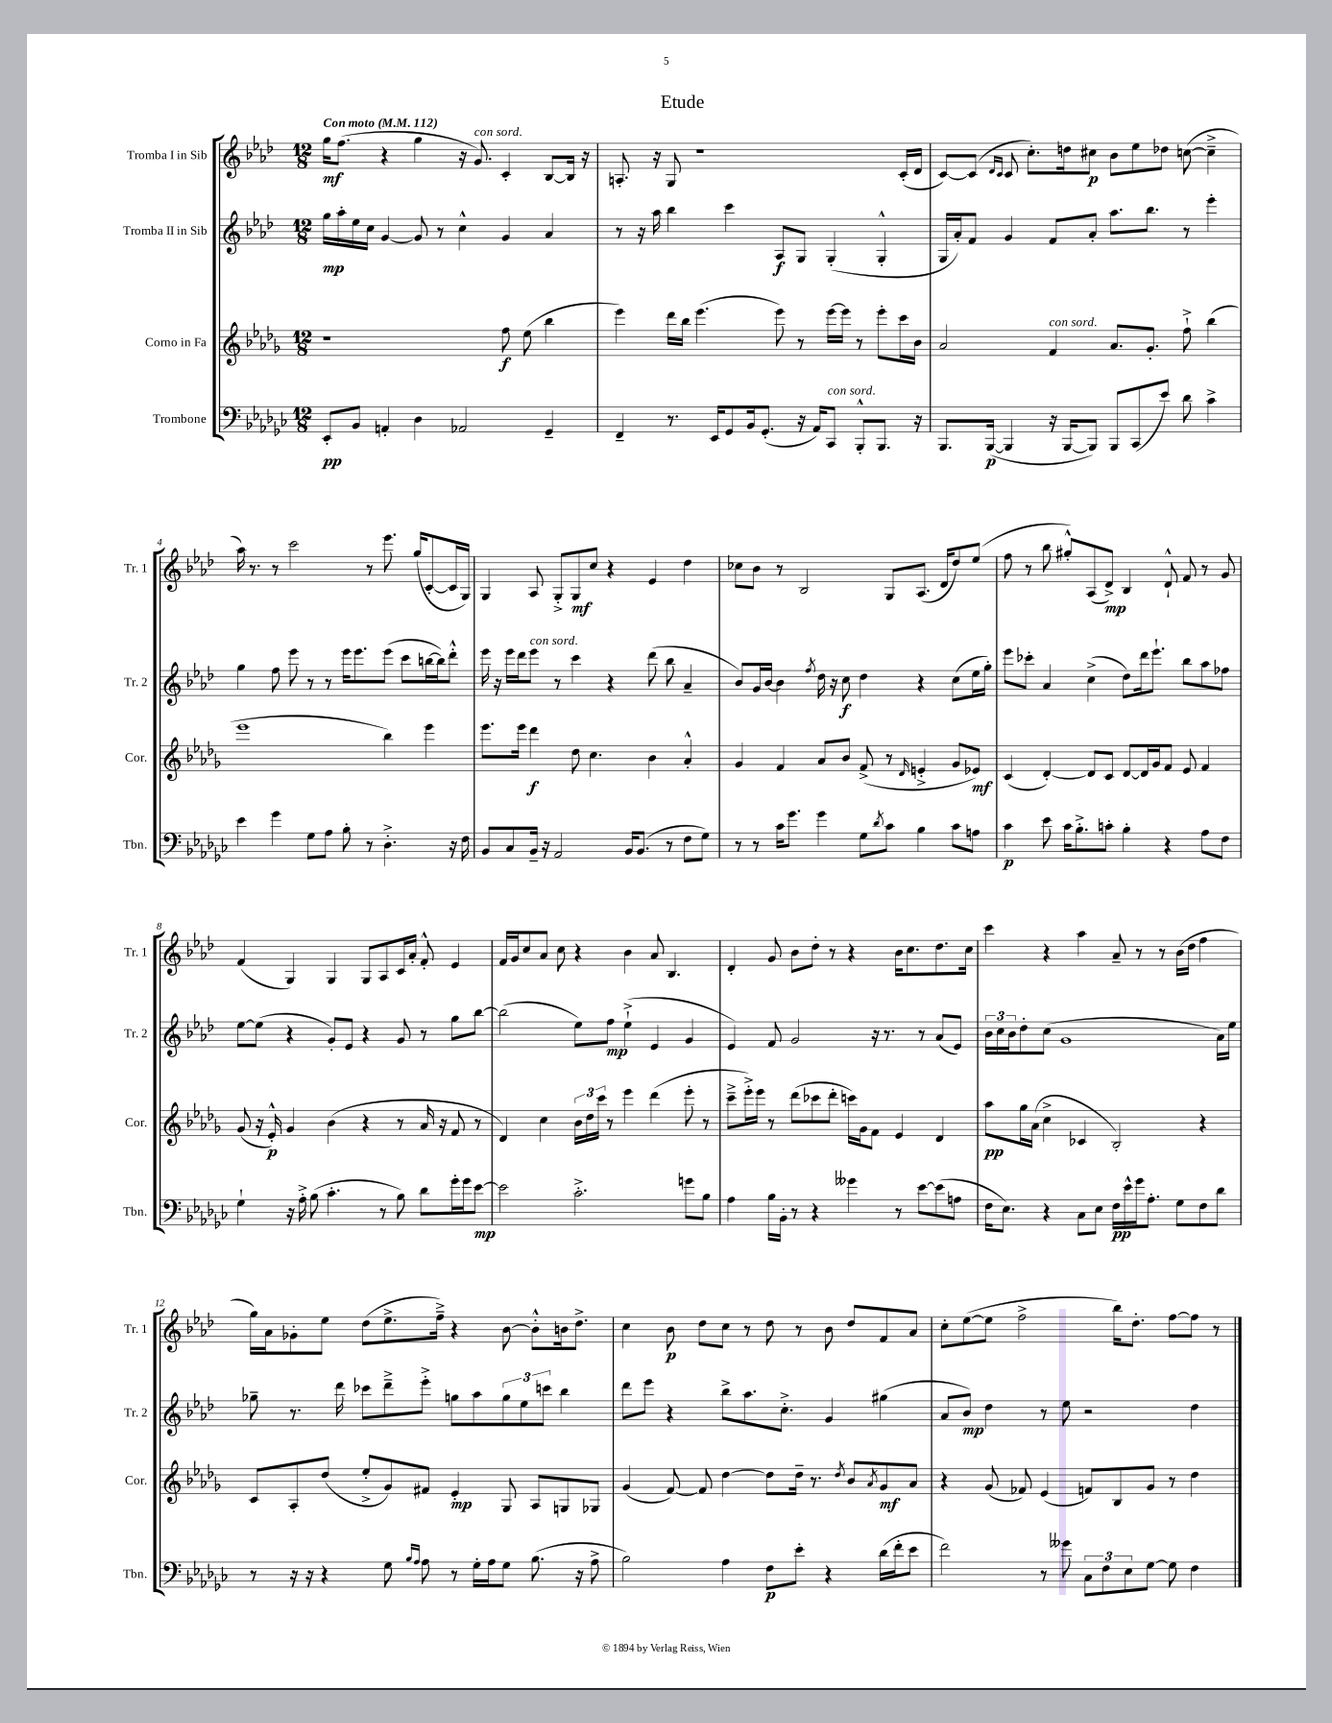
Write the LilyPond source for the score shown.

\header { title = "Etude" }
<<
\new StaffGroup <<
\new Staff = "s0" \with { instrumentName = "Tromba I in Sib" shortInstrumentName = "Tr. 1" } {
    \clef treble \key aes \major \numericTimeSignature \time 12/8 \tempo "Con moto" 4 = 112
    g''16\mf f''8.( r4 g''4 r16 g'8.^\markup { \italic "con sord." }) c'4-. bes8~ bes16 r16 |
    a8.-. r16 g8 r1 c'16-.( des'16 |
    c'8~) c'8( \grace { des'16 c'16 } c'8 c''8.-.) d''16 cis''8\p bes'8 ees''8 des''8 c''8~( c''4---> |
    aes''16) r8. r8 c'''2 r8 ees'''8. g''16( c'8~-. c'16 g16) |
    g4 aes8 g8-.-> g8\mf c''8 r4 ees'4 des''4 |
    ces''8 bes'8 r8 bes2 g8 aes8.( des'16 des''8) ees''8( |
    f''8 r8 bes''8 gis''8-.-^) aes8( des'8->\mp) bes4 des'8-!-^ f'8 r8 g'8 |
    f'4( g4) g4 g8 aes8 c'16 aes'16-. f'8-.-^ ees'4 |
    f'16 g'16 c''8 aes'8 c''8 r4 bes'4 aes'8 bes4. |
    des'4-. g'8 bes'8 des''8-. r8 r4 bes'16 c''8. des''8. c''16 |
    c'''4 r4 aes''4 aes'8-- r8 r8 bes'16( des''16 f''4 |
    g''16) aes'16 ges'8-. ees''8 des''8( ees''8.-> f''16--->) r4 bes'8~ bes'8-.-^ b'16 des''8.-> |
    c''4 bes'8\p des''8 c''8 r8 des''8 r8 bes'8 des''8 f'8 aes'8 |
    c''8-. ees''8~( ees''8 f''2-> bes''16) des''8.-. f''8~ f''8 r8 \bar "|." |
}
\new Staff = "s1" \with { instrumentName = "Tromba II in Sib" shortInstrumentName = "Tr. 2" } {
    \clef treble \key aes \major \numericTimeSignature \time 12/8
    g''16\mp aes''16-. ees''16 c''16 g'4~ g'8 r8 c''4-^ g'4 aes'4 |
    r8 r16 aes''16 bes''4 c'''4 aes8\f g8 g4-.( g4-.-^ |
    g16 aes'16-.) f'8 g'4 f'8 aes'8-. aes''8. bes''8. r8 ees'''4-. |
    g''4 f''8 ees'''8 r8 r8 ees'''16 ees'''8. ees'''8( c'''8 b''16~ b''16) des'''8-.-^ |
    ees'''16 r16 ees'''16 des'''16 ees'''8^\markup { \italic "con sord." } r8 c'''4 r4 des'''8( bes''8 aes'4-- |
    bes'8) g'16 bes'16~ bes'4 \acciaccatura { f''8 } des''16 r16 c''8\f des''4 r4 c''8( ees''16 g''16-.) |
    ees'''8 ces'''8-. aes'4 c''4->( des''8) des'''16 ees'''8.-! bes''8 aes''8 fes''8 |
    ees''8~ ees''8( r4 g'8-.) ees'8 r4 g'8 r8 g''8 bes''8~ |
    bes''2( ees''8) f''8\mp ees''4-!->( ees'4 g'4 |
    ees'4) f'8 g'2 r16 r8. r8 aes'8( ees'8) |
    \tuplet 3/2 { bes'16 c''16 bes'16 } des''8-. c''8( g'1 aes'16) ees''16 |
    ges''8-- r8. des'''16 ces'''8 des'''8---> ees'''8-.-> g''8 aes''8 \tuplet 3/2 { g''8 ees''8 c'''8 } bes''4 |
    des'''8 ees'''8 r4 bes''8-> aes''8. c''8.-.-> g'4 gis''4( |
    aes'8 bes'8\mp) des''4 r8 ees''8 r2 des''4 \bar "|." |
}
\new Staff = "s2" \with { instrumentName = "Corno in Fa" shortInstrumentName = "Cor." } {
    \clef treble \key des \major \numericTimeSignature \time 12/8
    r1 f''8\f ees''8( bes''4 |
    ees'''4) des'''16 bes''16 ees'''4.( ees'''8) r8 ees'''16~ ees'''16 r8 ees'''8-. c'''16 bes'16 |
    aes'2 f'4^\markup { \italic "con sord." } aes'8. ges'8.-. f''8-!-> bes''4( |
    ees'''1 bes''4) ees'''4 |
    ees'''8. ees'''16 des'''4\f des''8 c''4. bes'4 aes'4-.-^ |
    ges'4 f'4 aes'8 bes'8 f'8->( r8 \grace { des'16 } e'4-.-> ges'8 ees'8\mf) |
    c'4( des'4~-.) des'8 c'8 des'8~ des'16 ges'16 f'8 ees'8 f'4 |
    ges'8( r16 ees'16-.-^\p) ges'4 bes'4( r4 r8 aes'16 r16 f'8 r8 |
    des'4) c''4 \tuplet 3/2 { bes'16 des''16 c'''16 } r8 ees'''4 des'''4( ees'''8-. r8 |
    c'''8---> ees'''16-.->) ees'''16 r8 des'''8( ces'''8 des'''8-. c'''16) ges'16 f'8 ees'4 des'4 |
    aes''8\pp ges''16 aes'16( c''4-> ces'4 bes2-.) r4 |
    c'8 aes8-. des''8( ees''8-.-> ges'8) fis'8 ees'4-.\mp ges8 aes8 g8 ges8 |
    ges'4( f'8~) f'8 des''4~ des''8 des''16-- r8. \acciaccatura { des''8 } bes'8 \acciaccatura { aes'8 } ges'8\mf aes'8 |
    r4 ges'8( fes'8) ees'4( f'8) bes8 ges'8 r8 des''4 \bar "|." |
}
\new Staff = "s3" \with { instrumentName = "Trombone" shortInstrumentName = "Tbn." } {
    \clef bass \key ges \major \numericTimeSignature \time 12/8
    ees,8-.\pp bes,8 a,4-. des4 aes,2 ges,4-- |
    f,4-- r8. ees,16 ges,8 bes,16 ges,8.-.( r16 aes,16) ces,8^\markup { \italic "con sord." } bes,,8-.-^ bes,,8. r16 |
    bes,,8. bes,,16~\p( bes,,4 r16 bes,,16~ bes,,8) bes,,8 ces,8( ees'8) des'8 ces'4-> |
    ees'4 ges'4 ges8 aes8 bes8-. r8 des4.-.-> r16 f16 |
    bes,8 ces8 bes,16-- r16 aes,2 bes,16 bes,8.( r8 f8 ges8) |
    r8 r8 ces'16 ges'8. ges'4 ges8 \acciaccatura { des'8 } ces'8 bes4 ces'8 a8 |
    ces'4\p ees'8 ces'16 bes8.-.-> c'8-. bes4-. r4 aes8 f8 |
    ges4-! r16 aes16-.-> bes8( ces'4.-. r8 bes8) des'8 ges'16-. ges'16 ees'8~\mp |
    ees'2 ces'2.-.-> g'8 bes8 |
    aes4 bes16 bes,16-. r8 r4 geses'4 r8 ees'8~ ees'8( a8 |
    f16 ees8.) r4 ces8 ees8 f16\pp ees'16-^ ges'16 aes8.-. ges8 f8 des'8 |
    r8 r16 r16 r4 ges8 \grace { bes16 aes16 } aes8 r8 ges16-. aes16 ges8 bes8.( r16 aes8-> |
    bes2) aes4 f8\p ees'8-. r4 des'16( f'16-. ees'8 |
    f'2) r8 geses'8 \tuplet 3/2 { ces8 f8 ees8 } ges8~ ges8 f4 \bar "|." |
}
>>
>>
